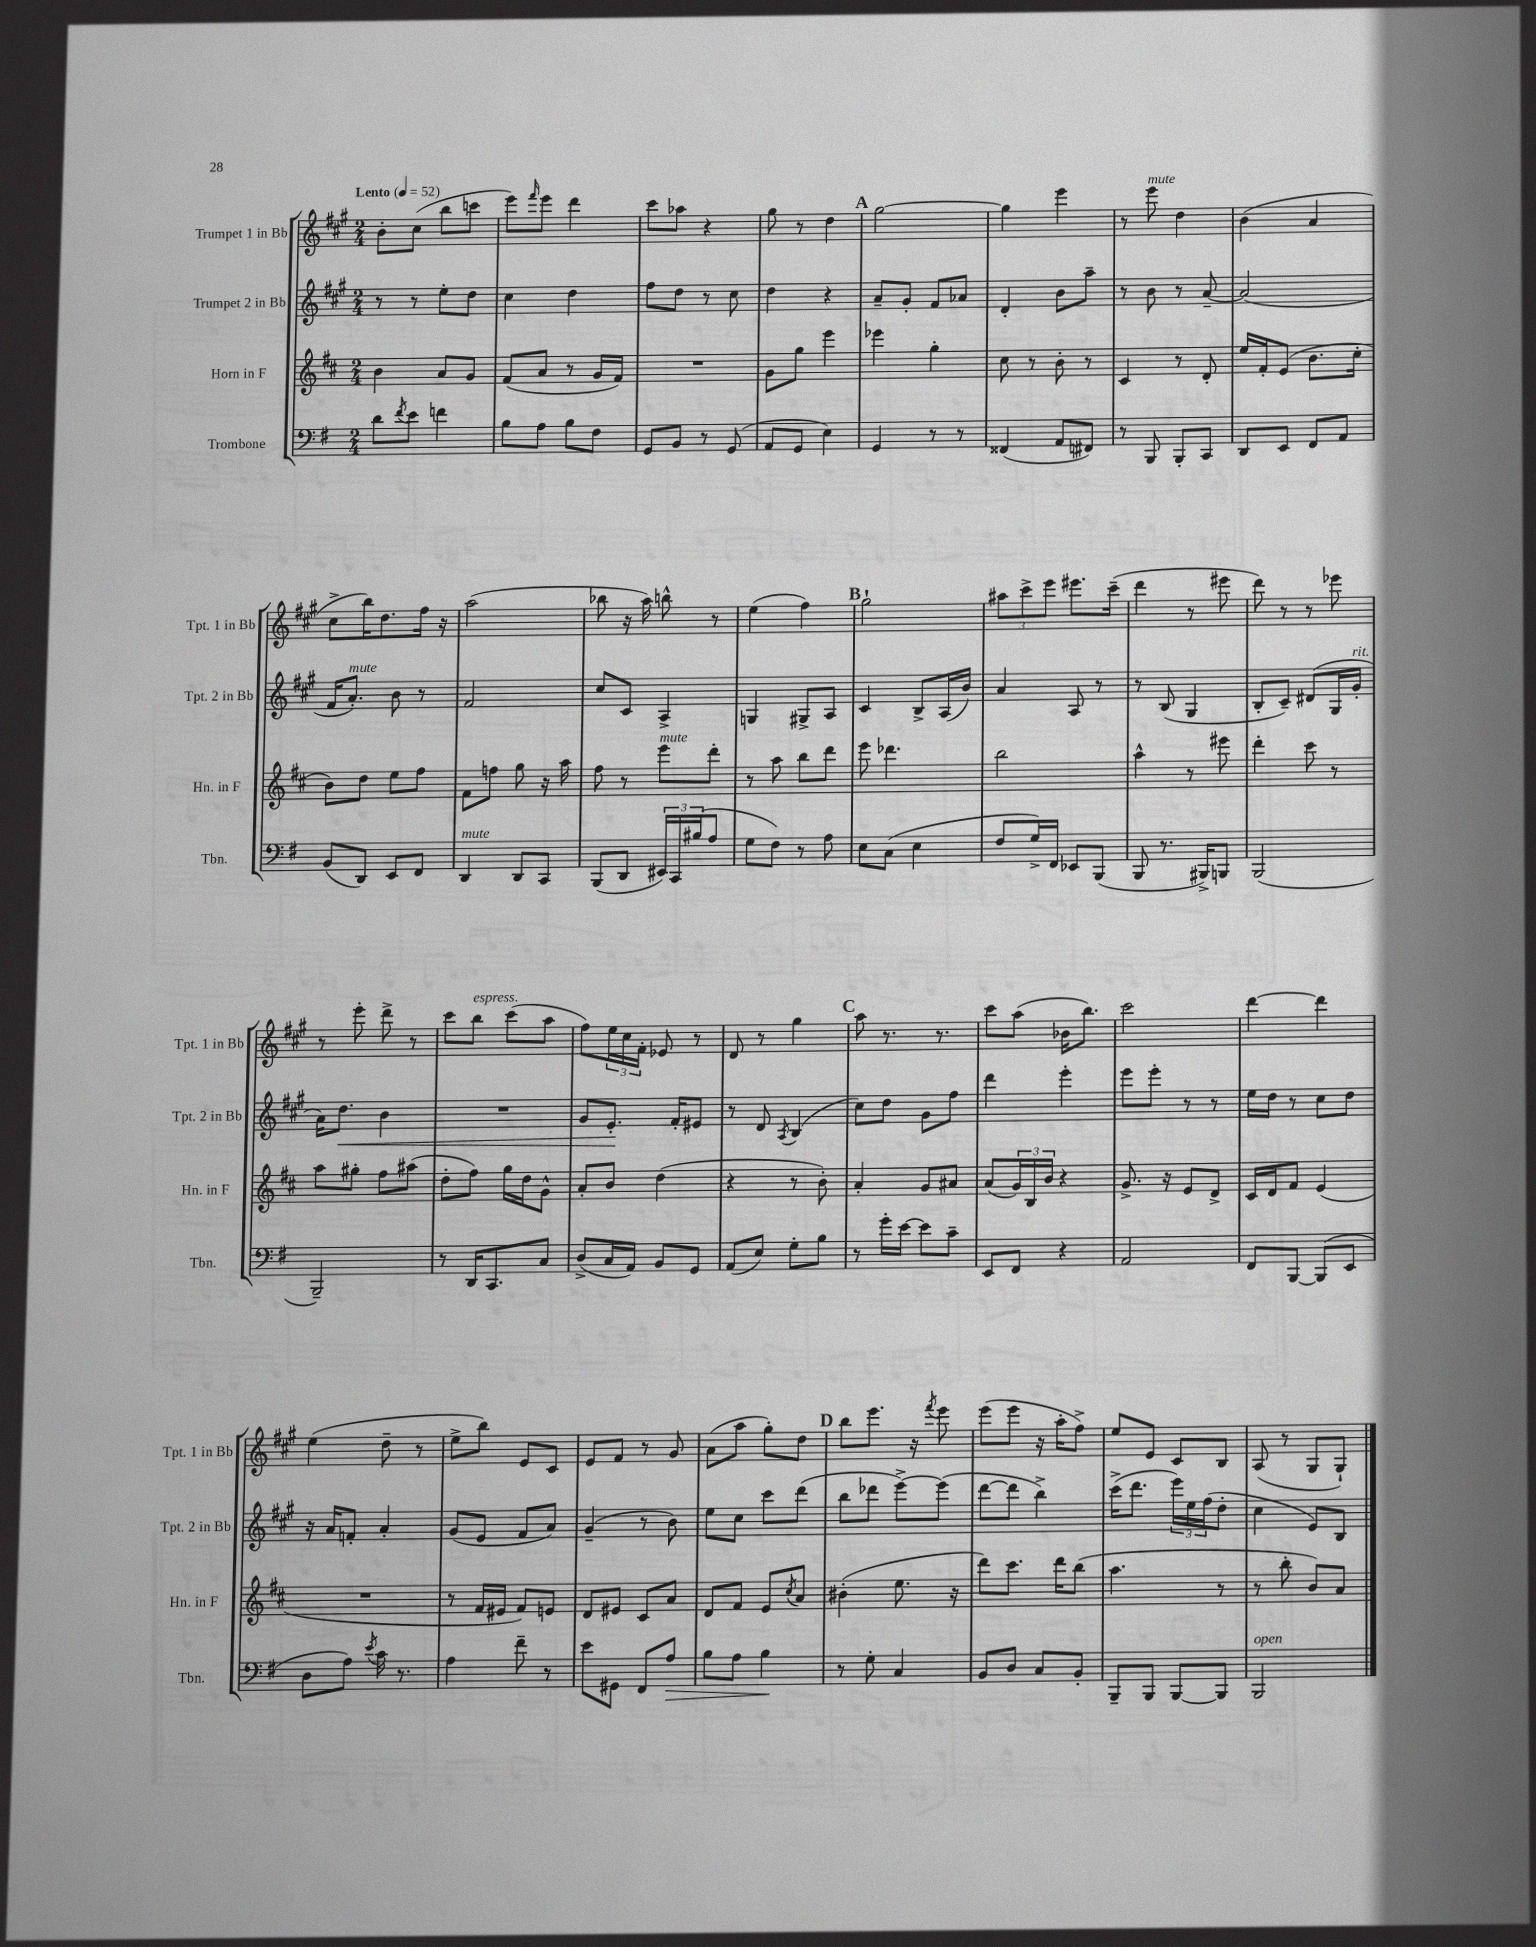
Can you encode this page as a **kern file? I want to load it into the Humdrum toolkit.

**kern	**kern	**kern	**kern
*staff4	*staff3	*staff2	*staff1
*clefF4	*clefG2	*clefG2	*clefG2
*k[f#]	*k[f#c#]	*k[f#c#g#]	*k[f#c#g#]
*M2/4	*M2/4	*M2/4	*M2/4
*MM52	*MM52	*MM52	*MM52
8d	4b	8r	8b'
8qf#	.	.	.
8e	.	8r	(8cc#
4f	8a	8ee'	8bb
.	8g	8dd	8ccc
=	=	=	=
8B	(8f#	4cc#	8eee)
.	.	.	16qqfff#
8A	8a	.	8eee
8B	8r	4dd	4ddd
8F#	16g	.	.
.	16f#)	.	.
=	=	=	=
8GG	2r	8ff#	8ccc#
8BB	.	8dd	8aa-
8r	.	8r	4r
(8GG	.	8cc#	.
=	=	=	=
8AA	8g	4dd	8gg#
8GG	8gg	.	8r
4E)	4eee	4r	4dd
=	=	=	=
4GG	4eee-	8a~	[2gg#
.	.	8g#'	.
8r	4gg'	8f#	.
8r	.	8a-	.
=	=	=	=
(4FF##	8cc#	4d'	4gg#]
.	8r	.	.
8AA	8b'	8b	4eee
8FF#)	8r	8aa~	.
=	=	=	=
8r	4c#	8r	8r
8BBB	.	8b	8eee
8BBB'	8r	8r	4dd
8CC	8d'	[8a~	.
=	=	=	=
8DD	16ee	(2a]	(4b
.	16f#'	.	.
8EE	(8e	.	.
8FF#	8.b	.	4a
8AA	.	.	.
.	16cc#'	.	.
=	=	=	=
(8BB	8b)	16f#	8cc#^
.	.	8.a')	.
8DD)	8dd	.	16bb)
.	.	.	8.dd
8EE	8ee	8b	.
8FF#	8ff#	8r	16ff#
.	.	.	16r
=	=	=	=
4DD	8f#	2f#	(2aa
.	8ff	.	.
8DD	8gg	.	.
8CC	16r	.	.
.	16aa	.	.
=	=	=	=
(8BBB	8ff#	8cc#	8bb-
8DD	8r	8c#	16r
.	.	.	16aa)
24EE#)	8eee	4A^	8bb^^
24CC	.	.	.
(24B#	.	.	.
8A	8ddd'	.	8r
=	=	=	=
8G	8r	4G	(4ee
8F#)	8aa	.	.
8r	8bb	8G#^	4ff#)
8A	8ddd	8A	.
=	=	=	=
8E	8eee	4c#	2gg#`
(8C	4.ddd-	.	.
4E	.	8B^	.
.	.	(16A	.
.	.	16b)	.
=	=	=	=
8F#	2bb	4a	12aa#
.	.	.	12ccc#^
16G^)	.	.	.
.	.	.	12eee
16FF#	.	.	.
8EE-	.	8A	8.eee#
(8BBB	.	8r	.
.	.	.	(16ccc#~
=	=	=	=
8BBB	4aa^^	8r	4ddd
8.r	.	(8B	.
.	8r	4G#	8r
16BBB#^)	.	.	.
8BBB	8eee#	.	8eee#
=	=	=	=
(2BBB	4ddd'	8B'	8ddd)
.	.	8c#~)	8r
.	8ccc#	(8d#	8r
.	8r	16G#	8eee-
.	.	16g#'	.
=	=	=	=
2BBB~)	8aa	16a)	8r
.	.	8.dd	.
.	8gg#'	.	8eee'
.	8ff#	4b	8ddd^
.	(8aa#	.	8r
=	=	=	=
8r	8dd'	2r	8ccc#
16DD	8ff#)	.	8bb
8.CC	.	.	.
.	16gg	.	(8ccc#
.	16dd	.	.
8C	8g^^	.	8aa
=	=	=	=
(8D^	8a'	8g#	8ff#)
16C	8b	8.e'	24ee
.	.	.	24cc#
16AA)	.	.	.
.	.	.	24f#'
8BB	(4dd	.	8e-
.	.	16f#'	.
8GG	.	8e#	8r
=	=	=	=
(8AA	4r	8r	8d
8E)	.	8d	8r
.	.	8qA	.
8G'	8r	(4B	4gg#
8B	8b')	.	.
=	=	=	=
8r	4a'	8cc#)	8aa
16g'	.	8dd	8.r
[16e	.	.	.
8e]	8g	8g#	.
.	.	.	8.r
8c~	8a#	8ff#	.
=	=	=	=
8EE	(8a	4ddd	8ccc#
8FF#	24g)	.	(8aa
.	24B	.	.
.	24b	.	.
4r	4r	4eee'	16b-
.	.	.	8.bb)
=	=	=	=
2AA	8.g^	8eee	2ccc#
.	.	8eee'	.
.	16r	.	.
.	8e	8r	.
.	8d^	8r	.
=	=	=	=
8FF#	16c#	16ee	[4ddd
.	16d	16dd	.
[8BBB	8f#	8r	.
(8BBB]	(4e	8cc#	4ddd]
8EE	.	8dd	.
=	=	=	=
8D	2r	16r	(4ee
.	.	16a	.
8A)	.	8f'	.
8qe	.	.	.
16c	.	4a'	8dd~
8.r	.	.	.
.	.	.	8r
=	=	=	=
4A	8r	(8g#	8ee^
.	16f#	8e	8bb)
.	16e#	.	.
8f#~	8f#)	8f#	8e
8r	8e	8a)	8c#
=	=	=	=
8e	8d	(4g#~	8e
8GG#	8e#	.	8f#
8FF#	8c#	8r	8r
8A	8a	8b)	8g#
=	=	=	=
8B	8d	8ee	(8a
8A	8f#	8cc#	8aa
4B	8e	8ccc#	8gg#')
.	8qcc#	.	.
.	8a	(8ddd	8dd
=	=	=	=
8r	(4b#'	8bb	8bb
8G'	.	8ddd-	8.eee
4C	8.ee	[8eee^)	.
.	.	.	16r
.	.	.	8qfff#
.	.	(8eee]	8eee
.	16r	.	.
=	=	=	=
8BB	8ddd)	[8ddd	(8eee
8D	8.ccc#	8ddd]	8eee
8C	.	4bb^)	16r
.	16ddd	.	16aa'
8BB'	(8bb	.	8ff#^)
=	=	=	=
8BBB~	4.aa	(16ccc#^	8ee
.	.	8.ddd	.
8BBB	.	.	8e
[8BBB	.	24eee)	8c#
.	.	24ee	.
.	.	(24ff#	.
8BBB]	8r	8dd'	8B
=	=	=	=
2BBB	8r	4cc#	(8A
.	8bb'	.	8r
.	8b)	8e)	8G#
.	8a	8B	8G#`)
==	==	==	==
*-	*-	*-	*-
